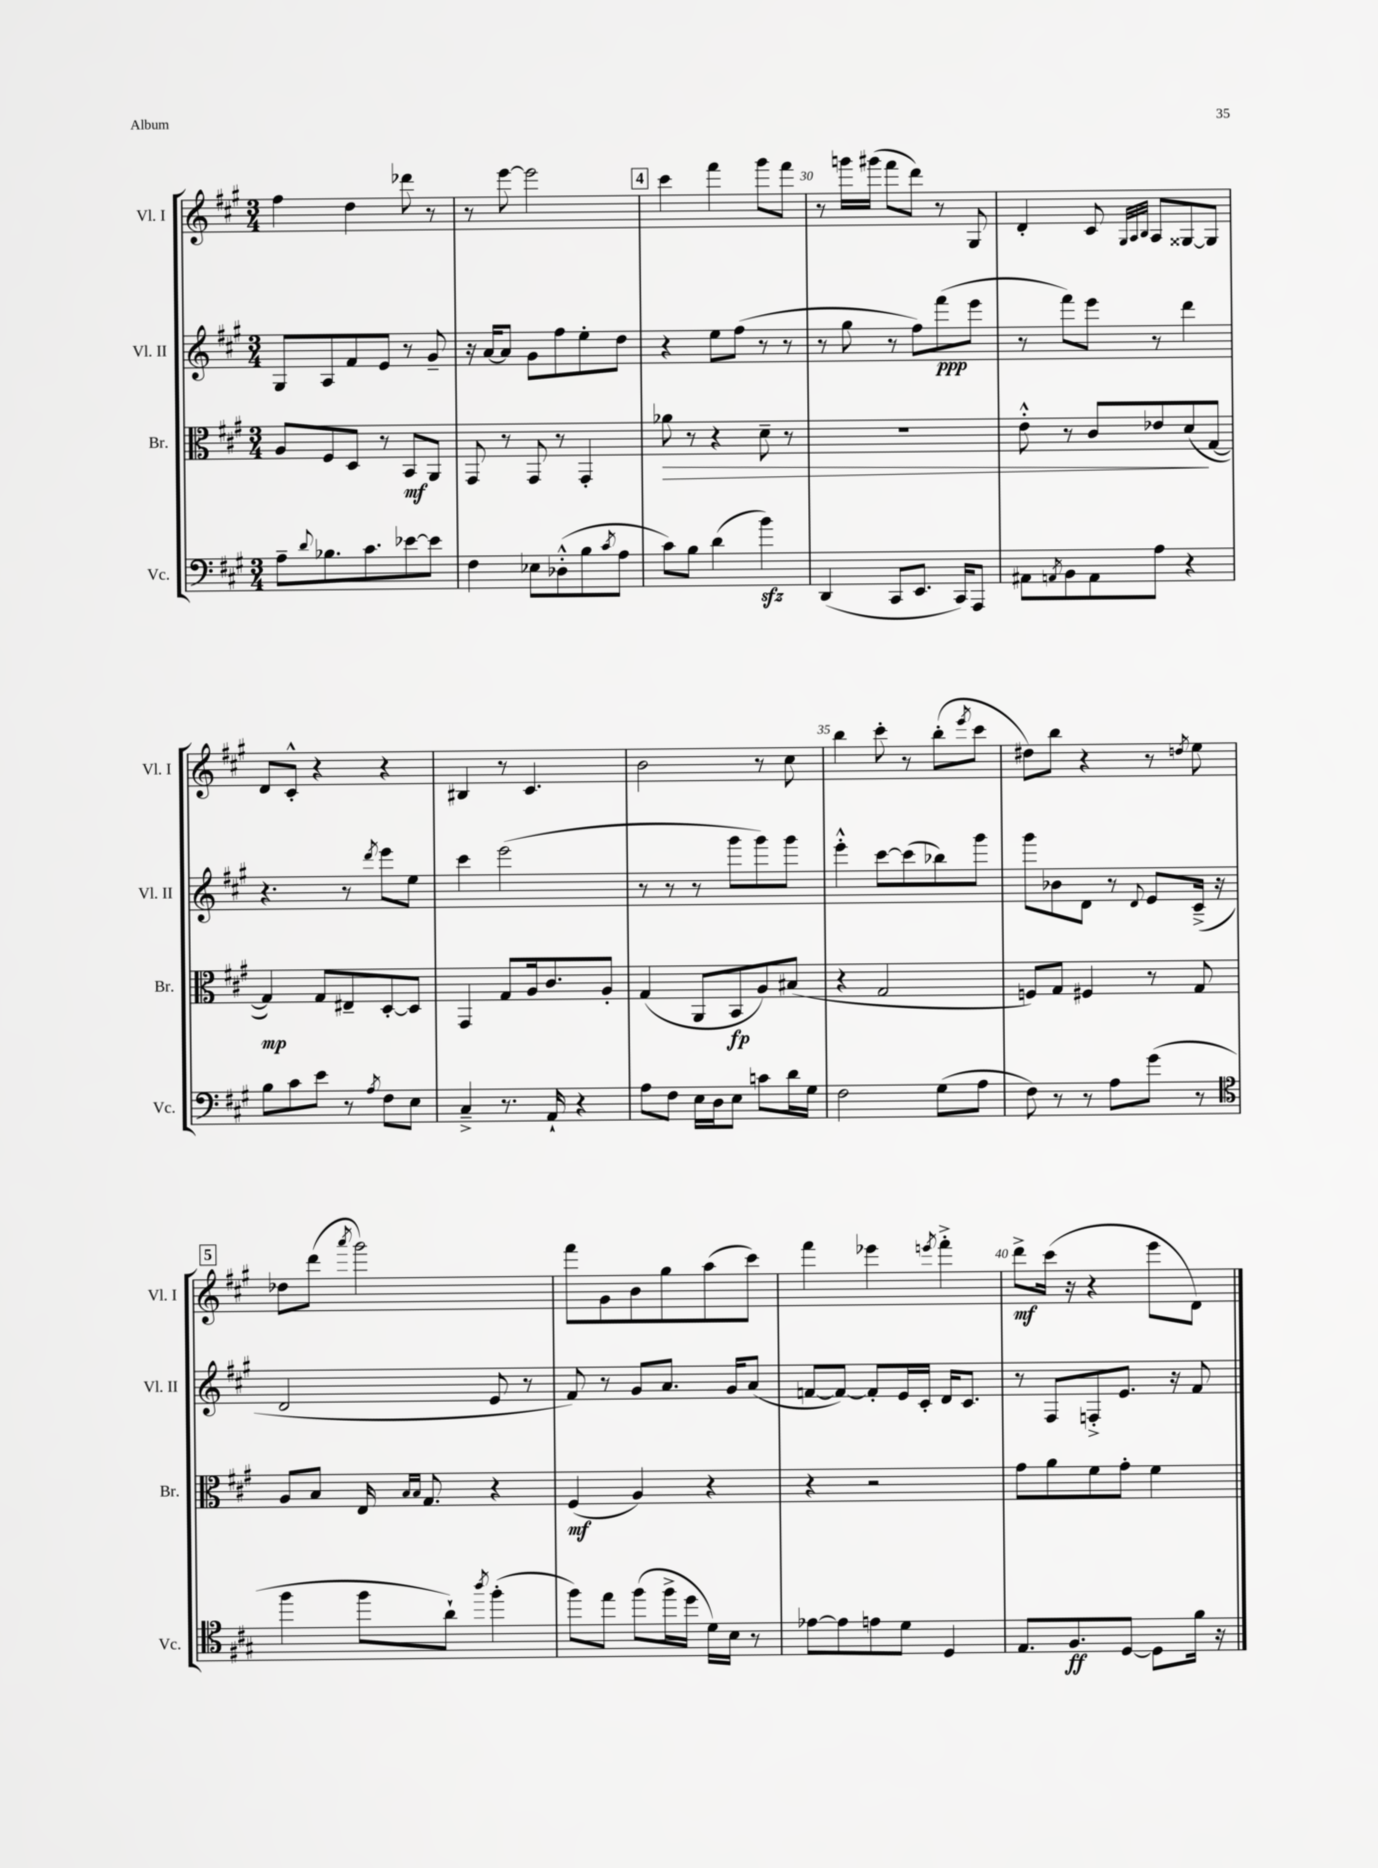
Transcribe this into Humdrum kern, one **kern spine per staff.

**kern	**dynam	**kern	**dynam	**kern	**dynam	**kern	**dynam
*part4	*part4	*part3	*part3	*part2	*part2	*part1	*part1
*staff4	*staff4	*staff3	*staff3	*staff2	*staff2	*staff1	*staff1
*I"Vc.	*	*I"Br.	*	*I"Vl. II	*	*I"Vl. I	*
*I'Vc.	*	*I'Br.	*	*I'Vl. II	*	*I'Vl. I	*
*clefF4	*	*clefC3	*	*clefG2	*	*clefG2	*
*k[f#c#g#]	*	*k[f#c#g#]	*	*k[f#c#g#]	*	*k[f#c#g#]	*
*M3/4	*	*M3/4	*	*M3/4	*	*M3/4	*
=27	=27	=27	=27	=27	=27	=27	=27
8A~\L	.	8A/L	.	8G#/L	.	4ff#\	.
8qqd/	.	.	.	.	.	.	.
8.B-X\	.	8F#/	.	8A/	.	.	.
.	.	8D/J	.	8f#/	.	4dd\	.
8.c#\	.	.	.	.	.	.	.
.	.	8r	.	8e/J	.	.	.
[8e-X\	.	8BB/L	mf	8r	.	8ddd-X\	.
8e-\J]	.	8AA/J	.	8g#~/	.	8r	.
=28	=28	=28	=28	=28	=28	=28	=28
4F#\	.	8GG#/	.	16r	.	8r	.
.	.	.	.	[16a/KL	.	.	.
.	.	8r	.	8a/J]	.	[8eee\	.
8E-X\L	.	8GG#/	.	8g#\L	.	2eee\]	.
(8D-X'^^\	.	8r	.	8ff#\	.	.	.
8B\	.	4GG#'/	.	8ee'\	.	.	.
8qc#/	.	.	.	.	.	.	.
8A\J	.	.	.	8dd\J	.	.	.
!!LO:REH:place=s1:t=4
=29	=29	=29	=29	=29	=29	=29	=29
!	!	!	!LO:HP:b	!	!	!	!
8c#\L)	.	8a-X\	>	4r	.	4ccc#\	.
8B\J	.	8r	.	.	.	.	.
(4d\	.	4r	.	8ee\L	.	4fff#\	.
.	.	.	.	(8ff#\J	.	.	.
4bzz\)	.	8d~\	.	8r	.	8ggg#\L	.
.	.	8r	.	8r	.	8fff#\J	.
=30	=30	=30	=30	=30	=30	=30	=30
(4DD/	.	2.r	.	8r	.	8r	.
.	.	.	.	8gg#\	.	16gggn\LL	.
.	.	.	.	.	.	(16ggg#X\JJ	.
8CC#/L	.	.	.	8r	.	8fff#\L	.
8.EE/J	.	.	.	8ff#\L)	.	8ddd\J)	.
.	.	.	.	(8fff#\	ppp	8r	.
16CC#/KL)	.	.	.	.	.	.	.
8AAA/J	.	.	.	8eee\J	.	8G#/	.
=31	=31	=31	=31	=31	=31	=31	=31
8AA#X\L	.	8e'^^\	.	8r	.	4d'/	.
8qAAn/	.	.	.	.	.	.	.
8BB\	.	8r	.	8fff#\L)	.	.	.
8AA\	.	8c#/L	.	8eee\J	.	8c#/	.
.	.	.	.	.	.	32qqG#/LLL	.
.	.	.	.	.	.	32qqA/	.
.	.	.	.	.	.	32qqB/JJJ	.
8A\J	.	8e-X/	.	8r	.	8A/L	.
4r	.	(8d/	.	4ddd\	.	[8G##X/	.
.	.	[8G#/J	]	.	.	8G##/J]	.
!!LO:LB:g=z
=32	=32	=32	=32	=32	=32	=32	=32
8B\L	.	4G#/])	mp	4.r	.	8d/L	.
8c#\	.	.	.	.	.	8c#'^^/J	.
8e\J	.	8G#/L	.	.	.	4r	.
8r	.	8E#X~/	.	8r	.	.	.
8qA/	.	.	.	8qddd/	.	.	.
8F#\L	.	[8D'/	.	8eee\L	.	4r	.
8E\J	.	8D/J]	.	8ee\J	.	.	.
=33	=33	=33	=33	=33	=33	=33	=33
4C#~^/	.	4GG#/	.	4ccc#\	.	4B#X/	.
8.r	.	8G#/L	.	(2eee\	.	8r	.
.	.	16A/k	.	.	.	4.c#/	.
16AA`/	.	8.c#/	.	.	.	.	.
4r	.	.	.	.	.	.	.
.	.	8A'/J	.	.	.	.	.
=34	=34	=34	=34	=34	=34	=34	=34
8A\L	.	(4G#/	.	8r	.	2b\	.
8F#\J	.	.	.	8r	.	.	.
16E\LL	.	8AA/L	.	8r	.	.	.
16D\J	.	.	.	.	.	.	.
8E\J	.	8BB/	fp	8ggg#\L	.	.	.
8cn\L	.	8A/)	.	8ggg#\)	.	8r	.
16d\L	.	(8B#X/J	.	8ggg#\J	.	8cc#\	.
16G#\JJ	.	.	.	.	.	.	.
=35	=35	=35	=35	=35	=35	=35	=35
2F#\	.	4r	.	4eee'^^\	.	4bb\	.
.	.	2G#/	.	[8ccc#\L	.	8ccc#'\	.
.	.	.	.	(8ccc#\]	.	8r	.
(8G#\L	.	.	.	8bb-X\)	.	(8bb'\L	.
.	.	.	.	.	.	8qeee/	.
8A\J	.	.	.	8ggg#\J	.	8ccc#\J	.
=36	=36	=36	=36	=36	=36	=36	=36
8F#\)	.	8Fn/L)	.	8ggg#\L	.	8dd#X\L)	.
8r	.	8G#/J	.	8b-X\	.	8bb\J	.
8r	.	4F#X/	.	8d\J	.	4r	.
8A\L	.	.	.	8r	.	.	.
.	.	.	.	8qqd/	.	.	.
(8g#\J	.	8r	.	8e/L	.	8r	.
.	.	.	.	.	.	8qddn/	.
8r	.	8G#/	.	(16c#~^/Jk	.	8ee\	.
.	.	.	.	16r	.	.	.
!!LO:LB:g=z
!!LO:REH:place=s1:t=5
=37	=37	=37	=37	=37	=37	=37	=37
*clefC4	*	*	*	*	*	*	*
4ff#\	.	8A/L	.	2d/	.	8dd-X\L	.
.	.	8B/J	.	.	.	(8ddd\J	.
.	.	.	.	.	.	8qaaa/	.
8ff#\L	.	16E/	.	.	.	2ggg#\)	.
.	.	16qqB/LL	.	.	.	.	.
.	.	16qqB/JJ	.	.	.	.	.
.	.	8.G#/	.	.	.	.	.
8a`\J)	.	.	.	.	.	.	.
8qaa/	.	.	.	.	.	.	.
(4ff#'\	.	4r	.	8e/	.	.	.
.	.	.	.	8r	.	.	.
=38	=38	=38	=38	=38	=38	=38	=38
8ff#\L)	.	(4F#/	mf	8f#/)	.	8fff#\L	.
8ee\J	.	.	.	8r	.	8g#\	.
(8ff#\L	.	4A/)	.	8g#/L	.	8b\	.
16ff#^\L	.	.	.	8.a/J	.	8gg#\	.
16dd\JJ	.	.	.	.	.	.	.
16d\LL)	.	4r	.	.	.	(8aa\	.
16B\JJ	.	.	.	16g#/KL	.	.	.
8r	.	.	.	(8a/J	.	8ccc#\J)	.
=39	=39	=39	=39	=39	=39	=39	=39
[8e-X\L	.	4r	.	[8fn/L	.	4fff#\	.
8e-\]	.	.	.	8f/J_)	.	.	.
8en\	.	2r	.	8f'/L]	.	4eee-X\	.
8d\J	.	.	.	16e/L	.	.	.
.	.	.	.	16c#'/JJ	.	.	.
.	.	.	.	.	.	8qeeen/	.
4D/	.	.	.	16d/KL	.	4fff#'^\	.
.	.	.	.	8.c#/J	.	.	.
=40	=40	=40	=40	=40	=40	=40	=40
8.E/L	.	8g#\L	.	8r	.	8ddd^\L	mf
.	.	8a\	.	8F#/L	.	(16ccc#\Jk	.
8.F#/	ff	.	.	.	.	16r	.
.	.	8f#\	.	8Fn'^/	.	4r	.
[8D/J	.	8g#'\J	.	8.e/J	.	.	.
8D\L]	.	4f#\	.	.	.	8eee\L	.
.	.	.	.	16r	.	.	.
16f#\Jk	.	.	.	8f#/	.	8d\J)	.
16r	.	.	.	.	.	.	.
==	==	==	==	==	==	==	==
*-	*-	*-	*-	*-	*-	*-	*-
